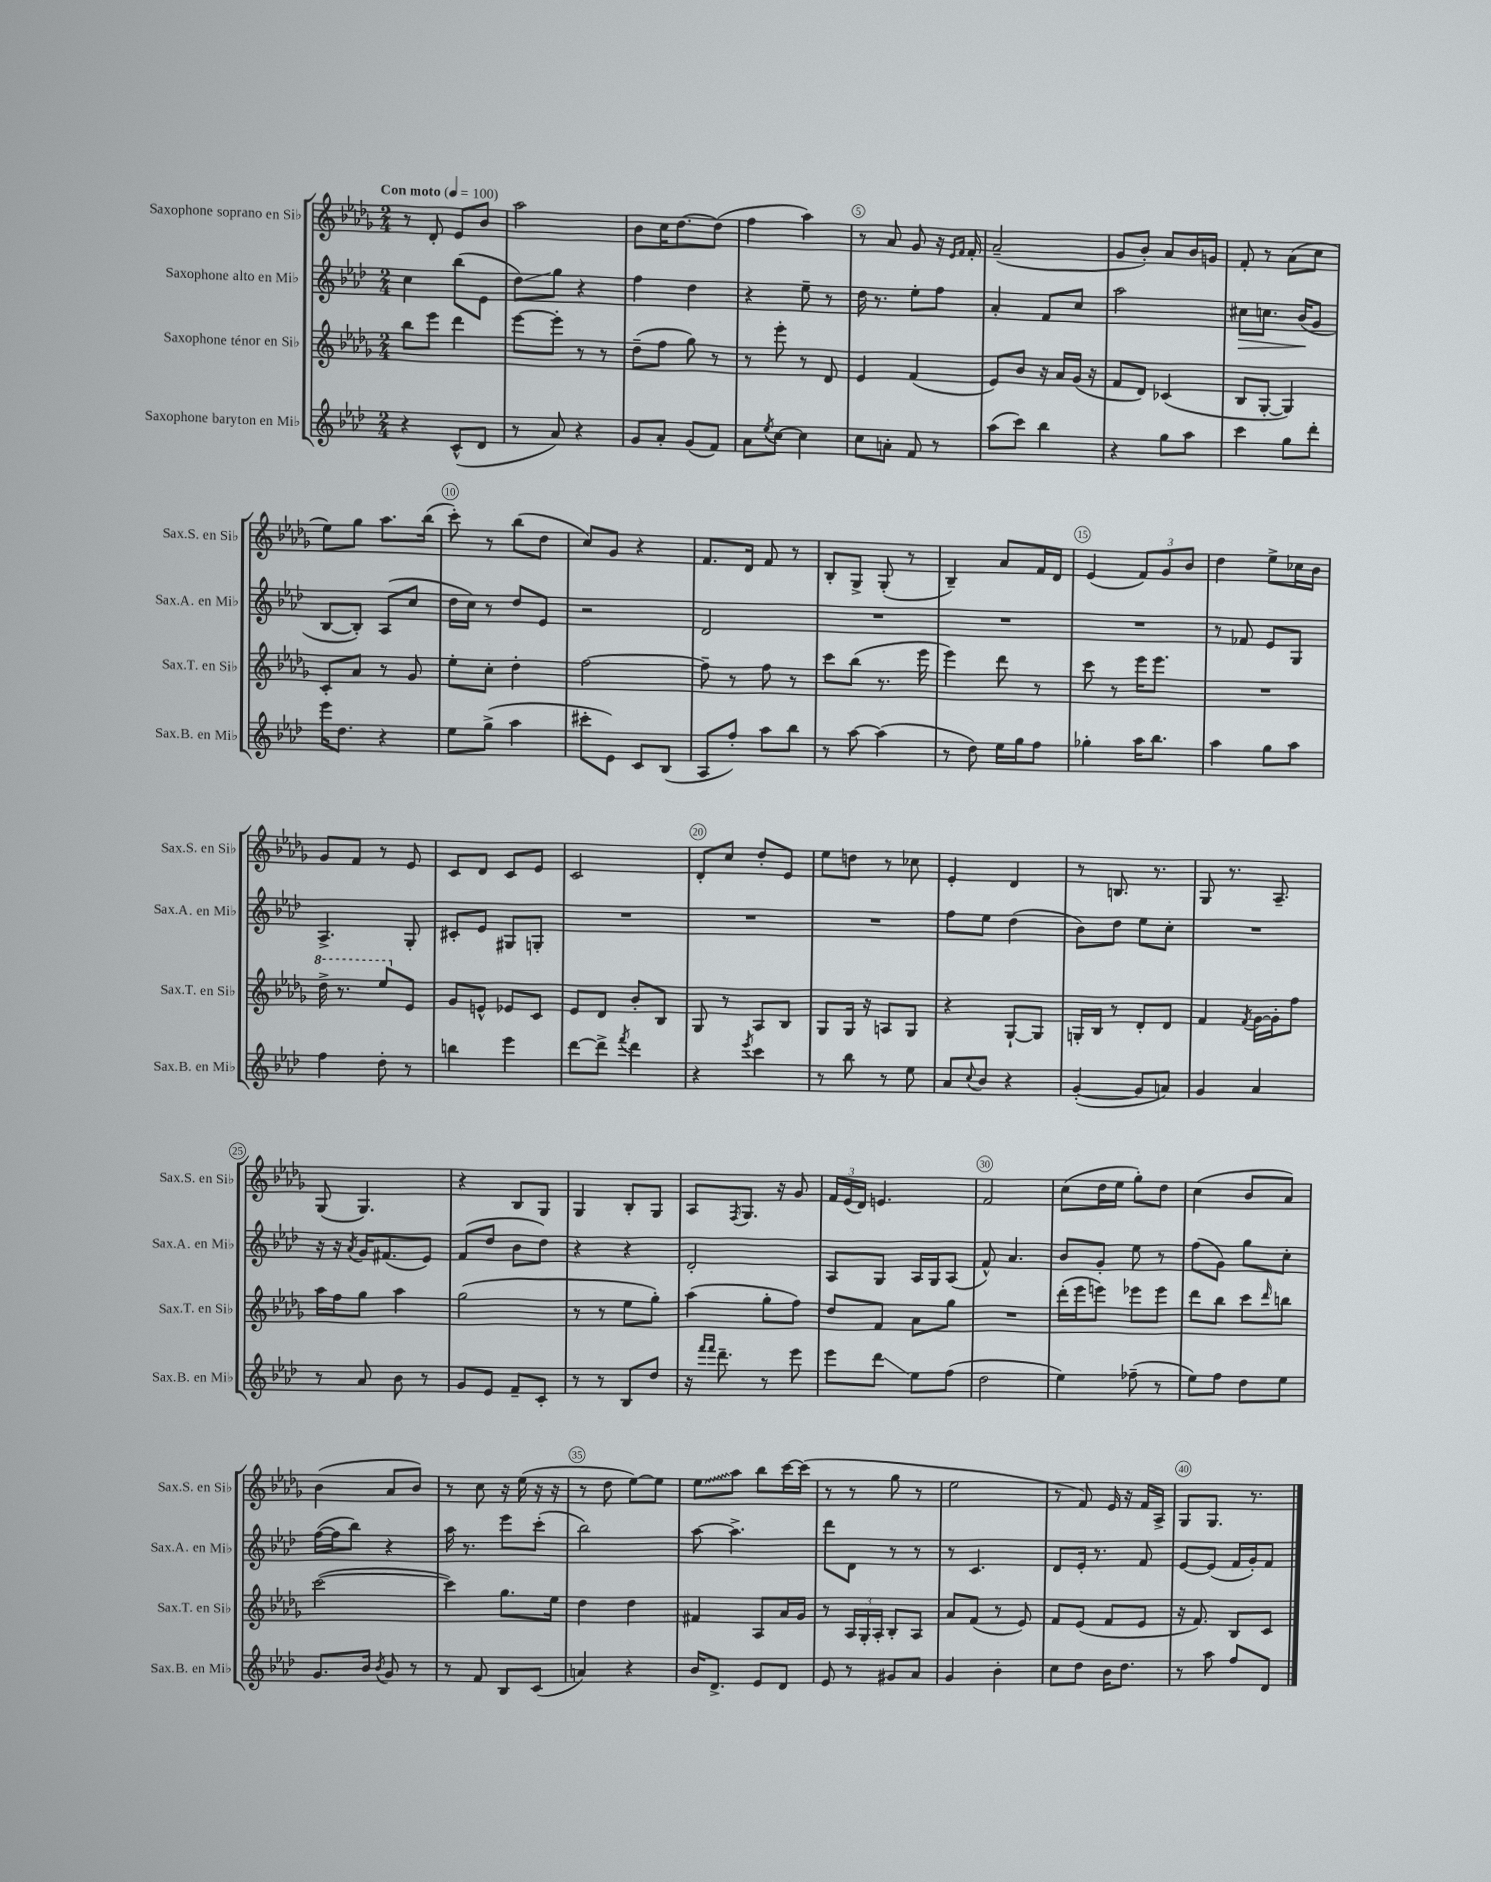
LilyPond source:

<<
\new StaffGroup <<
\new Staff = "s0" \with { instrumentName = "Saxophone soprano en Sib" shortInstrumentName = "Sax.S. en Sib" } {
    \clef treble \key des \major \numericTimeSignature \time 2/4 \tempo "Con moto" 4 = 100
    r8 des'8-. ees'8 bes'8 |
    aes''2 |
    bes'8 c''16 des''8.~ des''8( |
    f''4 aes''4) |
    r8 aes'8 ges'8 r16 \grace { ees'16 f'16 } f'16-. |
    aes'2--( |
    ges'8 bes'8-.) aes'8 bes'16 g'16 |
    f'8-. r8 aes'8( c''8 |
    ees''8) ges''8 aes''8. bes''16( |
    c'''8-.) r8 bes''8( des''8 |
    c''8) ges'8 r4 |
    f'8. des'16 f'8 r8 |
    bes8-. ges8-> ges8-.( r8 |
    bes4--) aes'8 f'16 des'16 |
    ees'4( \tuplet 3/2 { f'8) ges'8 bes'8 } |
    des''4 ees''8-> ces''16 bes'16 |
    ges'8 f'8 r8 ees'8 |
    c'8 des'8 c'8 ees'8 |
    c'2 |
    des'8-. c''8 des''8-. ees'8 |
    ees''8 d''8 r8 ces''8 |
    ees'4-. des'4 |
    r8 b8. r8. |
    ges8 r8. aes8.-- |
    ges8( ges4.) |
    r4 bes8 ges8 |
    ges4 bes8-. ges8 |
    aes8 \acciaccatura { f8 } ges8. r16 ges'8 |
    \tuplet 3/2 { f'16 ees'16( des'16) } e'4. |
    f'2 |
    c''8( des''16 ees''16 ges''8-.) des''8 |
    c''4( bes'8 aes'8) |
    bes'4( aes'8 bes'8) |
    r8 c''8 r16 ees''16( r16 r16 |
    r8 des''8 ees''8~) ees''8 |
    \once \override Glissando.style = #'zigzag ees''8\glissando aes''8 bes''8 c'''16~ c'''16( |
    r8 r8 ges''8 r8 |
    ees''2 |
    r8 f'8) ees'16 r16 f'16 aes16-> |
    ges8 ges8. r8. \bar "|." |
}
\new Staff = "s1" \with { instrumentName = "Saxophone alto en Mib" shortInstrumentName = "Sax.A. en Mib" } {
    \clef treble \key aes \major \numericTimeSignature \time 2/4
    c''4 bes''8( ees'8 |
    des''8\glissando) g''8 r4 |
    f''4 des''4 |
    r4 ees''8-- r8 |
    des''16 r8. ees''8-. f''8 |
    aes'4-. f'8 c''8 |
    aes''2 |
    cis''8\> c''8. bes'16\!( g'8 |
    bes8~ bes8-.) aes8( c''8 |
    des''16 c''16) r8 des''8 ees'8 |
    r2 |
    des'2 |
    R2 |
    R2 |
    R2 |
    r8 fes'8 ees'8 g8 |
    aes4.-> g8-. |
    cis'8-. ees'8 gis8 g8-. |
    R2 |
    R2 |
    R2 |
    f''8 ees''8 des''4( |
    bes'8) des''8 ees''8 c''8-. |
    R2 |
    r16 r16 \acciaccatura { aes'8 } g'16 fis'8.( ees'8) |
    f'8( des''8 bes'8 des''8) |
    r4 r4 |
    des'2-. |
    aes8 g8 aes16 g16 aes8( |
    f'8-^) aes'4. |
    bes'8 g'8-. ees''8 r8 |
    f''8( g'8) g''8 c''8-. |
    f''16~( f''16 bes''8) r4 |
    aes''16 r8. ees'''8 c'''8-.( |
    bes''2) |
    aes''8~ aes''4.-> |
    des'''8 des'8 r8 r8 |
    r8 c'4. |
    des'8 ees'16-. r8. f'8 |
    ees'8~ ees'8( f'16 g'16-.) f'8 \bar "|." |
}
\new Staff = "s2" \with { instrumentName = "Saxophone ténor en Sib" shortInstrumentName = "Sax.T. en Sib" } {
    \clef treble \key des \major \numericTimeSignature \time 2/4
    bes''8 ees'''8 des'''4 |
    ees'''8~ ees'''8-. r8 r8 |
    des''8--( f''8 ges''8) r8 |
    r8 ees'''8-. r8 des'8 |
    ees'4 f'4( |
    ees'8) bes'8 r16 aes'16 ges'16( r16 |
    f'8 des'8) ces'4( |
    bes8 ges8~-. ges4) |
    c'8-. aes'8 r8 ges'8 |
    ees''8-. c''8-. des''4-. |
    f''2~ |
    f''8-- r8 f''8 r8 |
    c'''8 bes''8( r8. ees'''16 |
    ees'''4) des'''8 r8 |
    c'''8 r8 ees'''16 ees'''8. |
    R2 |
    \ottava #1 des'''16-> r8. ees'''8 \ottava #0 ees'8 |
    ges'8 e'8-^ ees'8 c'8 |
    ees'8 des'8 bes'8-. bes8 |
    ges8 r8 aes8 bes8 |
    ges8 ges16 r16 a8 ges8 |
    r4 ges8~-! ges8 |
    g16-. bes16 r8 des'8-. des'8 |
    f'4 \acciaccatura { f'8 } ges'16~ ges'16-. f''8 |
    aes''16 f''16 ges''8 aes''4 |
    ges''2( |
    r8 r8 ees''8 ges''8-.) |
    aes''4( ges''8-. f''8) |
    des''8 f'8 aes'8 ges''8 |
    R2 |
    des'''16-.( ees'''16 e'''8) ees'''8 ees'''8 |
    des'''8 bes''8 c'''8 \grace { des'''16 } b''8 |
    c'''2~( |
    c'''4) ges''8. ees''16 |
    des''4 des''4 |
    fis'4 aes8 aes'16 ges'16 |
    r8 \tuplet 3/2 { aes16 ges16-. aes16-. } bes8-. aes8 |
    aes'8 f'8( r8 ees'8) |
    f'8 ees'8( f'8 ees'8 |
    r16 f'8.) bes8 c'8 \bar "|." |
}
\new Staff = "s3" \with { instrumentName = "Saxophone baryton en Mib" shortInstrumentName = "Sax.B. en Mib" } {
    \clef treble \key aes \major \numericTimeSignature \time 2/4
    r4 c'8-^( des'8 |
    r8 aes'8) r4 |
    g'8 aes'8-. g'8( f'8) |
    aes'8 \acciaccatura { ees''8 } c''8~ c''4 |
    c''8 a'8-. f'8 r8 |
    aes''8( c'''8) bes''4 |
    r4 g''8 aes''8 |
    c'''4 g''8 des'''8-. |
    ees'''16 des''8. r4 |
    ees''8 g''8->( aes''4 |
    cis'''8-. ees'8) c'8 bes8( |
    aes8 f''8-.) aes''8 bes''8 |
    r8 aes''8~ aes''4( |
    r8 des''8) ees''16 g''16 f''8 |
    ges''4-. aes''16 bes''8. |
    aes''4 g''8 aes''8 |
    f''4 des''8-. r8 |
    b''4 ees'''4 |
    des'''8~ des'''8-> \acciaccatura { f'''8 } des'''4 |
    r4 \acciaccatura { ees'''8 } c'''4 |
    r8 bes''8 r8 ees''8 |
    aes'8 \appoggiatura { c''8 } bes'8 r4 |
    g'4~-.( g'8 a'8) |
    g'4 aes'4 |
    r8 aes'8 bes'8 r8 |
    g'8 ees'8 f'8-- c'8-. |
    r8 r8 bes8 des''8 |
    r16 \grace { f'''16 f'''16 } des'''8.-- r8 ees'''8 |
    ees'''8 des'''8\glissando ees''8 f''8( |
    des''2 |
    ees''4) fes''8--( r8 |
    ees''8) f''8 des''8 ees''8 |
    g'8. bes'16 \acciaccatura { bes'8 } g'8 r8 |
    r8 f'8 bes8 c'8( |
    a'4) r4 |
    bes'16 des'8.-> ees'8 des'8 |
    ees'8 r8 gis'8 aes'8 |
    g'4 bes'4-. |
    c''8 des''8 bes'16 des''8. |
    r8 aes''8 f''8 des'8 \bar "|." |
}
>>
>>
\layout { \context { \Score \override BarNumber.break-visibility = ##(#f #t #t) barNumberVisibility = #(every-nth-bar-number-visible 5) \override BarNumber.stencil = #(make-stencil-circler 0.1 0.3 ly:text-interface::print) } }
